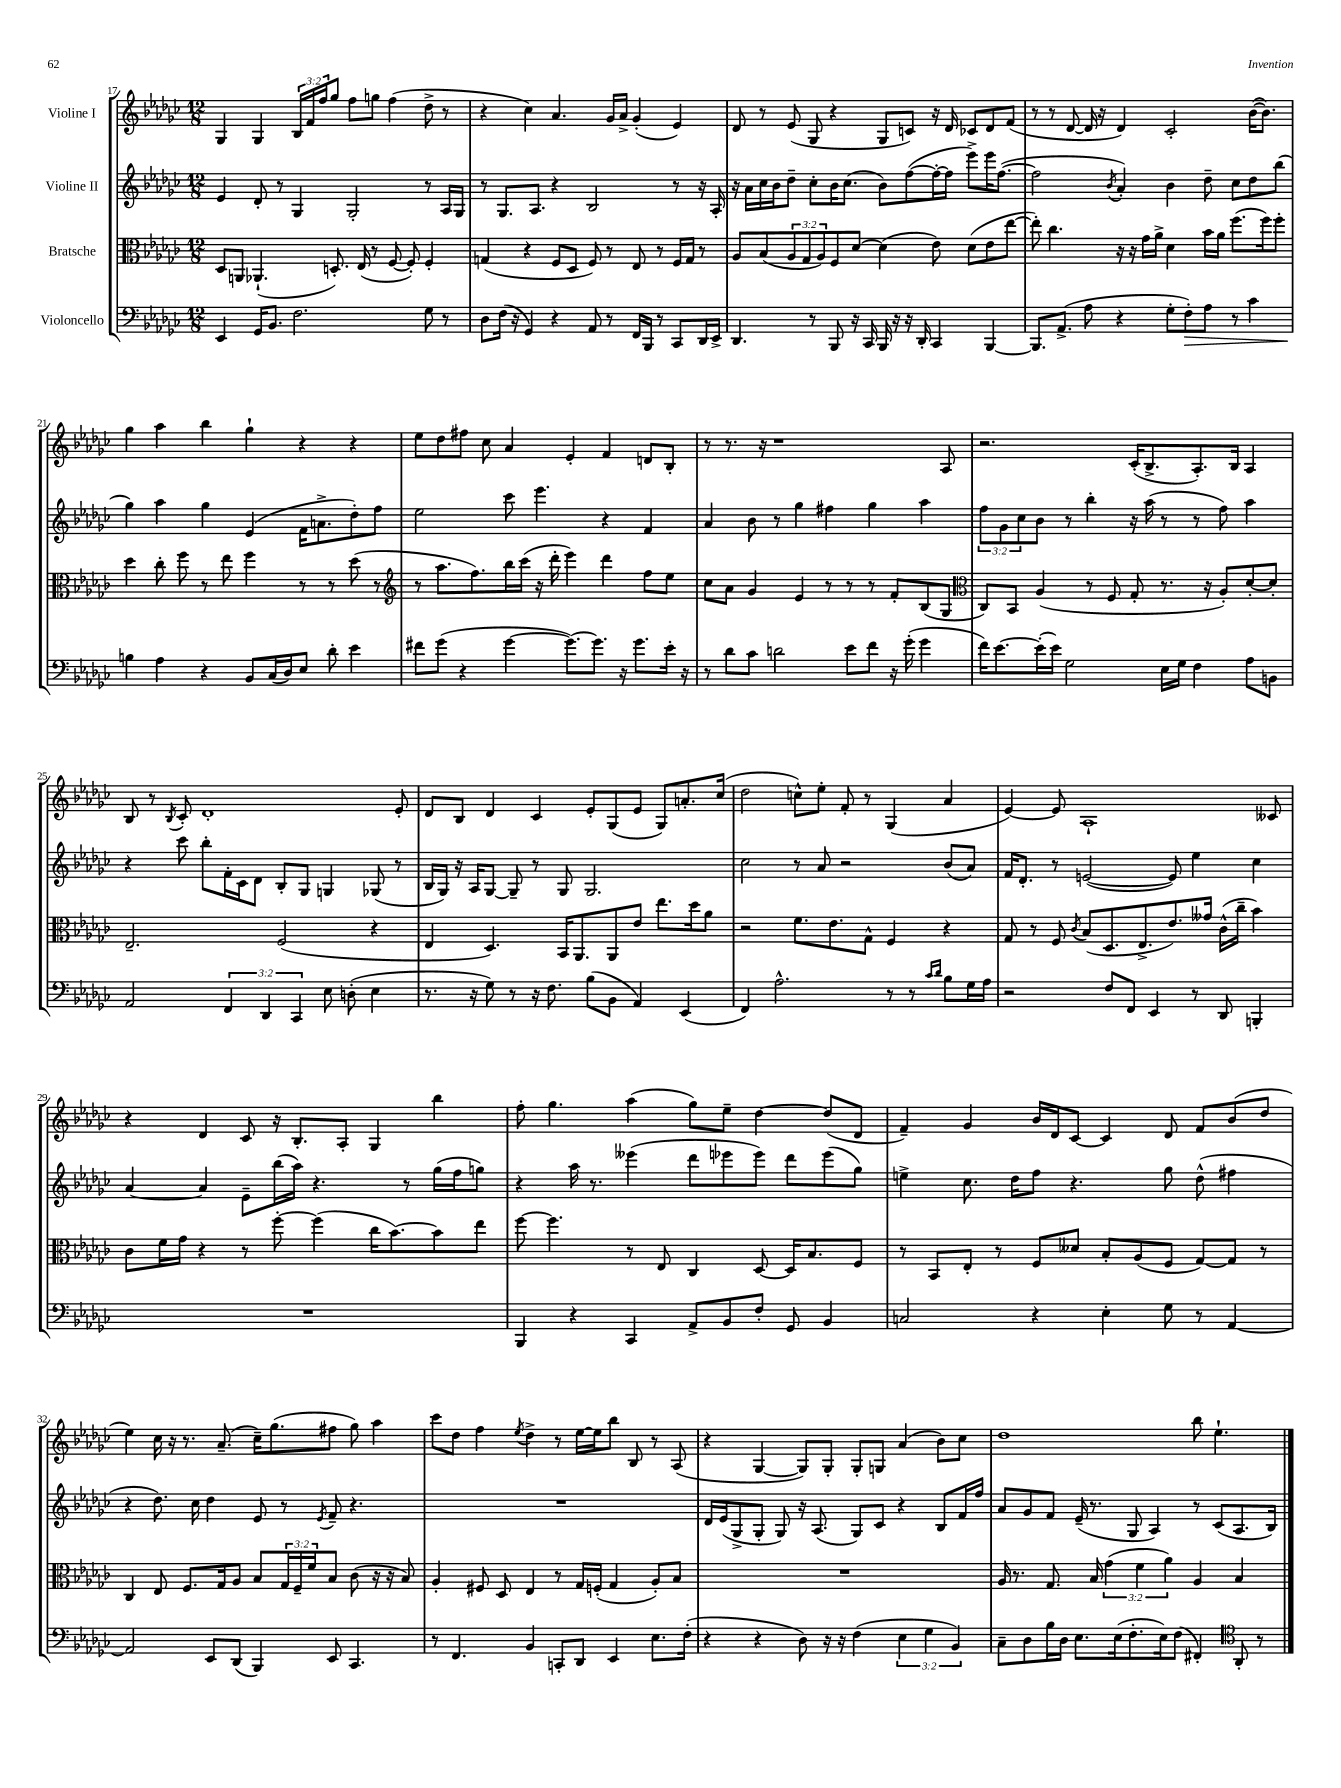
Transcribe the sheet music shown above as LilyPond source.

<<
\new StaffGroup <<
\new Staff = "s0" \with { instrumentName = "Violine I" } {
    \clef treble \key ges \major \numericTimeSignature \time 12/8 \override Staff.TupletNumber.text = #tuplet-number::calc-fraction-text
    ges4 ges4 \tuplet 3/2 { bes16 f'16 f''16 } ges''8 f''8 g''8 f''4( des''8-> r8 |
    r4 ces''4) aes'4. ges'16 aes'16-> ges'4-.( ees'4) |
    des'8 r8 ees'8( ges8 r4 ges8 c'8) r16 des'16 ces'8 des'8 f'8( |
    r8 r8 des'8~ des'16 r16 des'4) ces'2-. bes'16~( bes'8.) |
    ges''4 aes''4 bes''4 ges''4-! r4 r4 |
    ees''8 des''8 fis''8 ces''8 aes'4 ees'4-. f'4 d'8 bes8-. |
    r8 r8. r16 r1 aes8 |
    r2. ces'16-.( bes8.-> aes8.-.) bes16 aes4 |
    bes8 r8 \acciaccatura { bes8 } ces'8-. des'1-. ees'8-. |
    des'8 bes8 des'4 ces'4 ees'8-. ges8( ees'8 ges8) a'8.-. ces''16( |
    des''2 c''8-^) ees''8-. f'8-. r8 ges4( aes'4 |
    ees'4~) ees'8 aes1-! ceses'8 |
    r4 des'4 ces'8 r16 bes8.-. aes8-. ges4 bes''4 |
    f''8-. ges''4. aes''4( ges''8) ees''8-- des''4~ des''8( des'8 |
    f'4--) ges'4 bes'16 des'16 ces'8~ ces'4 des'8 f'8 bes'8( des''8 |
    ees''4) ces''16 r16 r8. aes'8.--( ces''16--) ges''8.( fis''8 ges''8) aes''4 |
    ces'''8 des''8 f''4 \acciaccatura { ees''8 } des''4-> r8 ees''16~ ees''16 bes''8 bes8 r8 aes8( |
    r4 ges4~ ges8) ges8-. ges8-. g8 aes'4( bes'8) ces''8 |
    des''1 bes''8 ees''4.-! \bar "|." |
}
\new Staff = "s1" \with { instrumentName = "Violine II" } {
    \clef treble \key ges \major \numericTimeSignature \time 12/8 \override Staff.TupletNumber.text = #tuplet-number::calc-fraction-text
    ees'4 des'8-. r8 ges4 ges2-. r8 aes16 ges16 |
    r8 ges8. aes8. r4 bes2 r8 r16 aes16-. |
    r16 aes'16 ces''16 bes'16 des''8-- ces''8-. bes'16 ces''8.( bes'8) f''8~( f''16~-. f''16 ees'''8->) ees'''16 f''8.~( |
    f''2 \acciaccatura { bes'8 } aes'4-.) bes'4 des''8-- ces''8 des''8 bes''8( |
    ges''4) aes''4 ges''4 ees'4( f'16 a'8.-> des''8-.) f''8 |
    ees''2 ces'''8 ees'''4. r4 f'4 |
    aes'4 bes'8 r8 ges''4 fis''4 ges''4 aes''4 |
    \tuplet 3/2 { f''8 ges'8 ces''8 } bes'8 r8 bes''4-. r16 aes''16( r8 r8 f''8) aes''4 |
    r4 ces'''8 bes''8-. f'16-. ces'16 des'8 bes8-. ges8 g4 ges8( r8 |
    bes16 ges16) r16 aes16 ges8~ ges8-- r8 ges8 ges2. |
    ces''2 r8 aes'8 r2 bes'8( aes'8) |
    f'16 des'8.-. r8 e'2~( e'8) ees''4 ces''4 |
    aes'4~ aes'4 ees'8-- bes''16( aes''16) r4. r8 ges''16( f''16 g''8) |
    r4 aes''16 r8. eeses'''4( des'''8 ees'''8 ees'''8) des'''8 ees'''8( ges''8) |
    e''4-> ces''8. des''16 f''8 r4. ges''8 des''8-^( fis''4 |
    r4 des''8.) ces''16 des''4 ees'8 r8 \acciaccatura { ees'8 } f'8-- r4. |
    R1. |
    des'16 ees'16( ges8-> ges8-. ges8) r16 aes8.( ges8) ces'8 r4 bes8 f'16 f''16 |
    aes'8 ges'8 f'8 ees'16--( r8. ges8 aes4) r8 ces'8( aes8. bes16) \bar "|." |
}
\new Staff = "s2" \with { instrumentName = "Bratsche" } {
    \clef alto \key ges \major \numericTimeSignature \time 12/8 \override Staff.TupletNumber.text = #tuplet-number::calc-fraction-text
    des8 a,8 aes,4.-!( d8.-.) ees16( r8 f8~ f8-.) f4-. |
    g4( r4 f8 des8 f8) r8 ees8 r8 f16 g16 r8 |
    aes8 bes8( \tuplet 3/2 { aes8 ges8 aes8) } f8 des'8~ des'4( ees'8) des'8( ees'8 ees''8~ |
    ees''8-.) ces''4. r16 r16 ges'16 aes'16-> des'4 bes'16 aes'16 f''8.( f''16) f''8-. |
    des''4 ces''8-. f''8 r8 ees''8 f''4 r8 r8 des''8( r8 |
    \clef treble r8 aes''8. f''8.) bes''16 ces'''16( r16 des'''16-. ees'''4) des'''4 f''8 ees''8 |
    ces''8 aes'8 ges'4 ees'4 r8 r8 r8 f'8-. bes8( ges8 |
    \clef alto ces8) bes,8 aes4( r8 f8 ges8-. r8. r16 aes8-.) des'8~-. des'8-. |
    ees2.-- f2( r4 |
    ees4 des4.) bes,16 aes,8. aes,8 ees'8 ees''8. des''16 aes'8 |
    r2 f'8. ees'8. ges8-^ f4 r4 |
    ges8 r8 f8 \acciaccatura { ces'8 } bes8( des8. ees8.-> ees'8.) geses'16 ces'16-^( ces''16-- bes'4) |
    ces'8 f'16 ges'16 r4 r8 f''8~-. f''4( ces''16 bes'8.~) bes'8 ees''8 |
    f''8~ f''4. r8 ees8 ces4 des8~ des16 bes8. f8 |
    r8 bes,8 ees8-. r8 f8 deses'8 bes8-. aes8( f8 ges8~) ges8 r8 |
    ces4 ees8 f8. ges16 aes8 bes8 \tuplet 3/2 { ges16 f16-- f'16 } bes8 ces'8( r16 r16 bes8) |
    aes4-. fis8 des8 ees4 r8 ges16 f16-.( ges4 aes8-.) bes8 |
    R1. |
    aes16 r8. ges8. bes16 \tuplet 3/2 { ges'4( f'4 aes'4) } aes4 bes4 \bar "|." |
}
\new Staff = "s3" \with { instrumentName = "Violoncello" } {
    \clef bass \key ges \major \numericTimeSignature \time 12/8 \override Staff.TupletNumber.text = #tuplet-number::calc-fraction-text
    ees,4 ges,16 bes,8. f2. ges8 r8 |
    des8 f16( r16 ges,4) r4 aes,8 r8 f,16 bes,,16 r8 ces,8 des,16 ees,16-> |
    des,4. r8 bes,,8 r16 ces,16 bes,,16 r16 r16 des,16-. ces,4 bes,,4~ |
    bes,,8. aes,8.->( aes8 r4 ges8-. f8-.\>) aes8 r8 ces'4 |
    b4\! aes4 r4 bes,8 ces16( des16) ees8 des'8-. ees'4 |
    fis'8 ges'8( r4 ges'4~ ges'8.~) ges'8. r16 ges'8. ees'16-. r16 |
    r8 des'8 ces'8 d'2 ees'8 f'8 r16 ges'16-.( ges'4 |
    f'16) ees'8.~ ees'16-.( ees'16) ges2 ees16 ges16 f4 aes8 b,8 |
    aes,2 \tuplet 3/2 { f,4 des,4 ces,4 } ees8 d8-.( ees4 |
    r8. r16 ges8) r8 r16 f8. bes8( bes,8 aes,4) ees,4( |
    f,4) aes2.-^ r8 r8 \grace { ces'16 des'16 } bes8 ges16 aes16 |
    r2 f8 f,8 ees,4 r8 des,8 b,,4-. |
    R1. |
    bes,,4 r4 ces,4 aes,8-> bes,8 f8-. ges,8 bes,4 |
    c2 r4 ees4-. ges8 r8 aes,4~ |
    aes,2 ees,8 des,8( bes,,4) ees,8 ces,4. |
    r8 f,4. bes,4 c,8-. des,8 ees,4 ees8. f16-.( |
    r4 r4 des8) r16 r16 f4( \tuplet 3/2 { ees4 ges4 bes,4) } |
    ces8-- des8 bes16 des16 ees8. ees16( f8.-. ees16) f8( fis,4-.) \clef tenor aes,8-. r8 \bar "|." |
}
>>
>>
\layout { \context { \Score currentBarNumber = #17 } }
